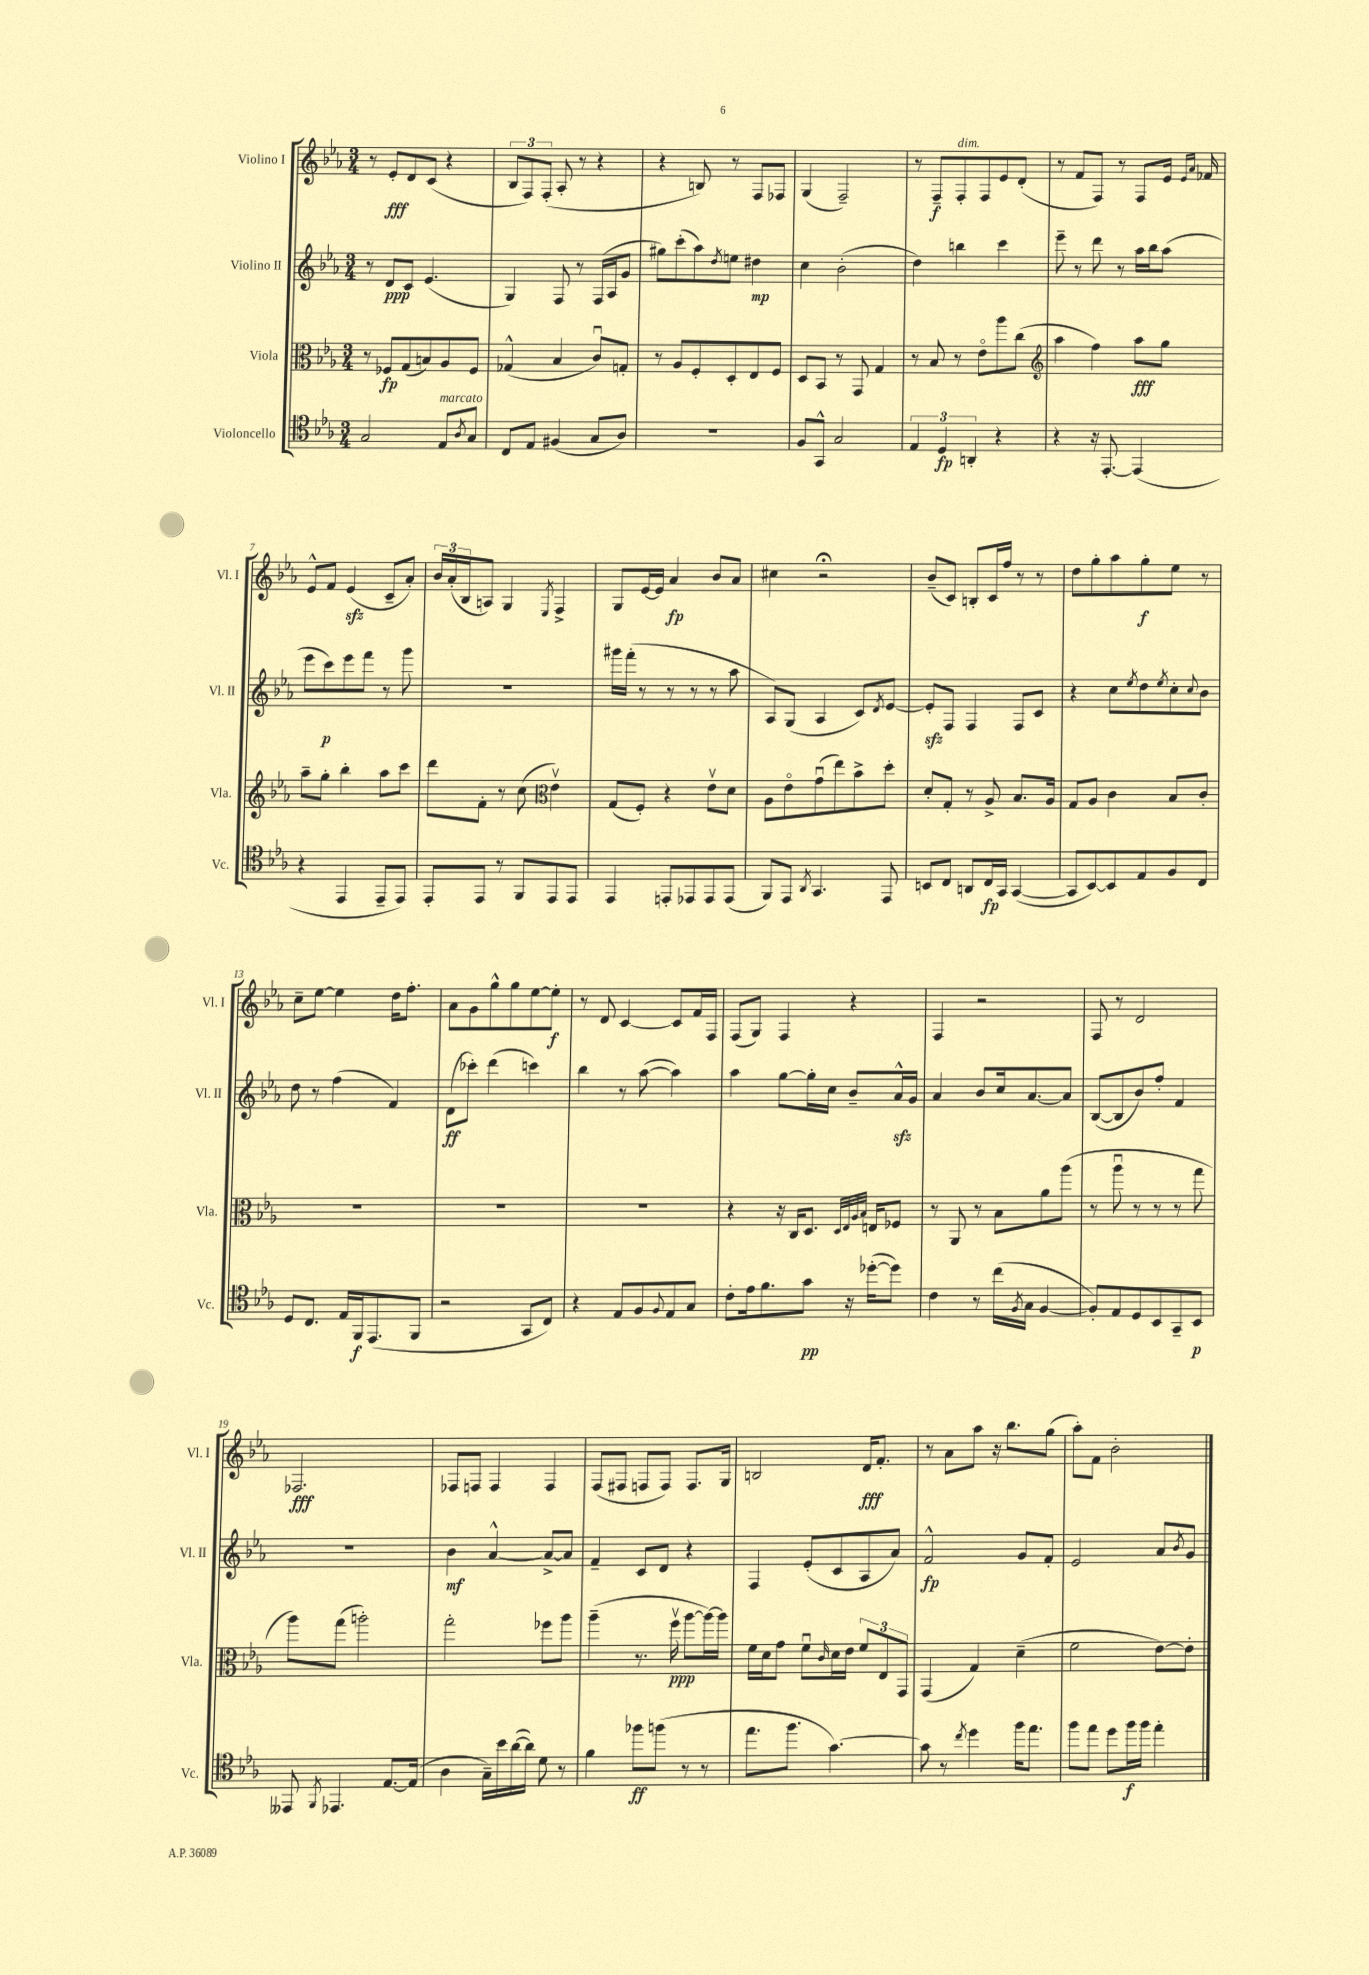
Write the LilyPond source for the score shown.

<<
\new StaffGroup <<
\new Staff = "s0" \with { instrumentName = "Violino I" shortInstrumentName = "Vl. I" } {
    \clef treble \key ees \major \numericTimeSignature \time 3/4
    r8 ees'8-.\fff d'8 c'8( r4 |
    \tuplet 3/2 { bes8 f8) f8-.( } aes8-. r8 r4 |
    r4 b8) r8 f8 fes8 |
    g4( f2--) |
    r8 f8--\f f8-.^\markup { \italic "dim." } f8 ees'8 d'8-.( |
    r8 f'8 f8) r8 f8 ees'16 \grace { ees'16 aes'16 } fes'16 |
    ees'8-^ f'8 ees'4\sfz( c'8-- aes'8-.) |
    \tuplet 3/2 { bes'16 aes'16-.( bes16 } a8) g4 \acciaccatura { ees8 } f4-> |
    g8 ees'16~ ees'16 aes'4\fp bes'8 aes'8 |
    cis''4 r2\fermata |
    bes'8--( c'8) b8-. c'16 f''16 r8 r8 |
    d''8 g''8-. aes''8 g''8-.\f ees''8 r8 |
    c''8-- ees''8~ ees''4 d''16 f''8.-. |
    aes'8 g'8 g''8-^ g''8 ees''8~ ees''8-.\f |
    r8 d'8 c'4~ c'8 f'16 f16 |
    f8( g8) f4 r4 |
    f4 r2 |
    f8 r8 d'2 |
    fes2.\fff |
    fes8 f8 f4 f4 |
    f8( fis8 f8 f8) f8. g16 |
    b2 d'16\fff f'8.-. |
    r8 aes'8 aes''8 r16 bes''8. g''8( |
    aes''8-.) f'8 bes'2-. \bar "|." |
}
\new Staff = "s1" \with { instrumentName = "Violino II" shortInstrumentName = "Vl. II" } {
    \clef treble \key ees \major \numericTimeSignature \time 3/4
    r8 d'8\ppp c'8 ees'4.( |
    g4) f8 r8 f16( aes16 g'8 |
    gis''8) c'''8-.( aes''8) \acciaccatura { d''8 } e''8 dis''4\mp |
    c''4 bes'2-.( |
    d''4) b''4 c'''4 |
    ees'''8-- r8 d'''8 r8 aes''16 bes''16 aes''8( |
    ees'''8 c'''8\p) ees'''8 f'''8 r8 g'''8 |
    R2. |
    gis'''16 f'''16-.( r8 r8 r8 r8 aes''8 |
    aes8) g8( aes4 c'8) \acciaccatura { d'8 } ees'8~ |
    ees'8-.\sfz f8 f4 f8 c'8 |
    r4 c''8 \acciaccatura { ees''8 } d''8 \acciaccatura { ees''8 } c''8-. \appoggiatura { c''8 } bes'8 |
    d''8 r8 f''4( f'4) |
    d'8\ff( ces'''8-.) d'''4( c'''4) |
    bes''4 r8 aes''8~( aes''4) |
    aes''4 g''8~ g''16-. c''16 bes'8-- aes'16-^\sfz g'16 |
    aes'4 bes'8 c''16 aes'8.~ aes'8 |
    bes8~( bes8 bes'8) f''8-. f'4 |
    R2. |
    bes'4\mf aes'4~-^ aes'8~-> aes'8 |
    f'4-- c'8 d'8 r4 |
    f4 ees'8-.( c'8 aes8 aes'8) |
    f'2-^\fp g'8 f'8-. |
    ees'2 aes'8 \acciaccatura { bes'8 } g'8 \bar "|." |
}
\new Staff = "s2" \with { instrumentName = "Viola" shortInstrumentName = "Vla." } {
    \clef alto \key ees \major \numericTimeSignature \time 3/4
    r8 fes8\fp g8( b8) aes8 fes8 |
    ges4-^( bes4 c'8\downbow) g8-. |
    r8 aes8 f8-. d8-. ees8 f8 |
    d8 bes,8 r8 g,8 g4 |
    r8 bes8 r8 ees'8\flageolet aes''8 c''8( |
    \clef treble aes''4 f''4) aes''8\fff g''8 |
    aes''8-- g''8-. bes''4-. aes''8 c'''8 |
    d'''8 f'8-. r8 c''8( \clef alto ees'4\upbow) |
    g8( f8-.) r4 ees'8\upbow d'8 |
    aes8 ees'8\flageolet g'8\downbow( ees''8) bes'8-> d''8-. |
    d'8-. g8-. r8 aes8-> bes8. aes16 |
    g8 aes8 c'4 bes8 c'8-. |
    R2. |
    R2. |
    R2. |
    r4 r16 c16 d8. \grace { d32 ees32 aes32 bes32 } e16 fes8 |
    r8 aes,8 r8 bes8 aes'8 aes''8( |
    r8 aes''8\downbow r8 r8 r8 g''8 |
    aes''8) g''8( a''2-.) |
    g''2-. fes''8 aes''8 |
    aes''4--( r8. f''16\upbow\ppp aes''8~ aes''16~) aes''16 |
    f'16 d'16 g'8 f'8\downbow \grace { c'16 } d'16 ees'16 \tuplet 3/2 { f'8 ees8 g,8 } |
    g,4( g4) d'4--( |
    f'2 ees'8~) ees'8-. \bar "|." |
}
\new Staff = "s3" \with { instrumentName = "Violoncello" shortInstrumentName = "Vc." } {
    \clef tenor \key ees \major \numericTimeSignature \time 3/4
    g2 ees8^\markup { \italic "marcato" } \acciaccatura { aes8 } g8 |
    c8 ees8 fis4( g8 aes8) |
    R2. |
    f8 g,8-^ g2 |
    \tuplet 3/2 { ees4 d4\fp a,4-. } r4 |
    r4 r16 ees,8.~-. ees,4( |
    r4 ees,4 ees,8-- ees,8) |
    ees,8-. ees,8 r8 f,8 ees,8 ees,8 |
    ees,4 e,8-. ees,8 ees,8 ees,8( |
    f,8) ees,8 \acciaccatura { aes,8 } g,4. ees,8 |
    b,8 c8 a,8 c16\fp g,16 g,4~( |
    g,8 bes,8~) bes,8 ees8 f8 c8 |
    d8 c8. ees16 f,16\f ees,8.( f,8 |
    r2 g,8 c8) |
    r4 ees8 f8 \appoggiatura { f8 } ees8 g8 |
    c'8-. ees'16 f'8. g'8\pp r16 des''16~-.( des''8) |
    c'4 r8 c''16( \acciaccatura { f8 } g16 f4~ |
    f8-.) ees8 d8 bes,8 g,8-- bes,8\p |
    eeses,8 \acciaccatura { f,8 } ees,4. ees8.~ ees16( |
    aes4 g16--) bes'16 aes'16~( aes'16) d'8 r8 |
    f'4 fes''8\ff f''8( r8 r8 |
    ees''8. f''8. g'4.~) |
    g'8 r8 \acciaccatura { c''8 } d''4 f''16 ees''8. |
    f''8 ees''8 d''8 f''16\f f''16 ees''4-. \bar "|." |
}
>>
>>
